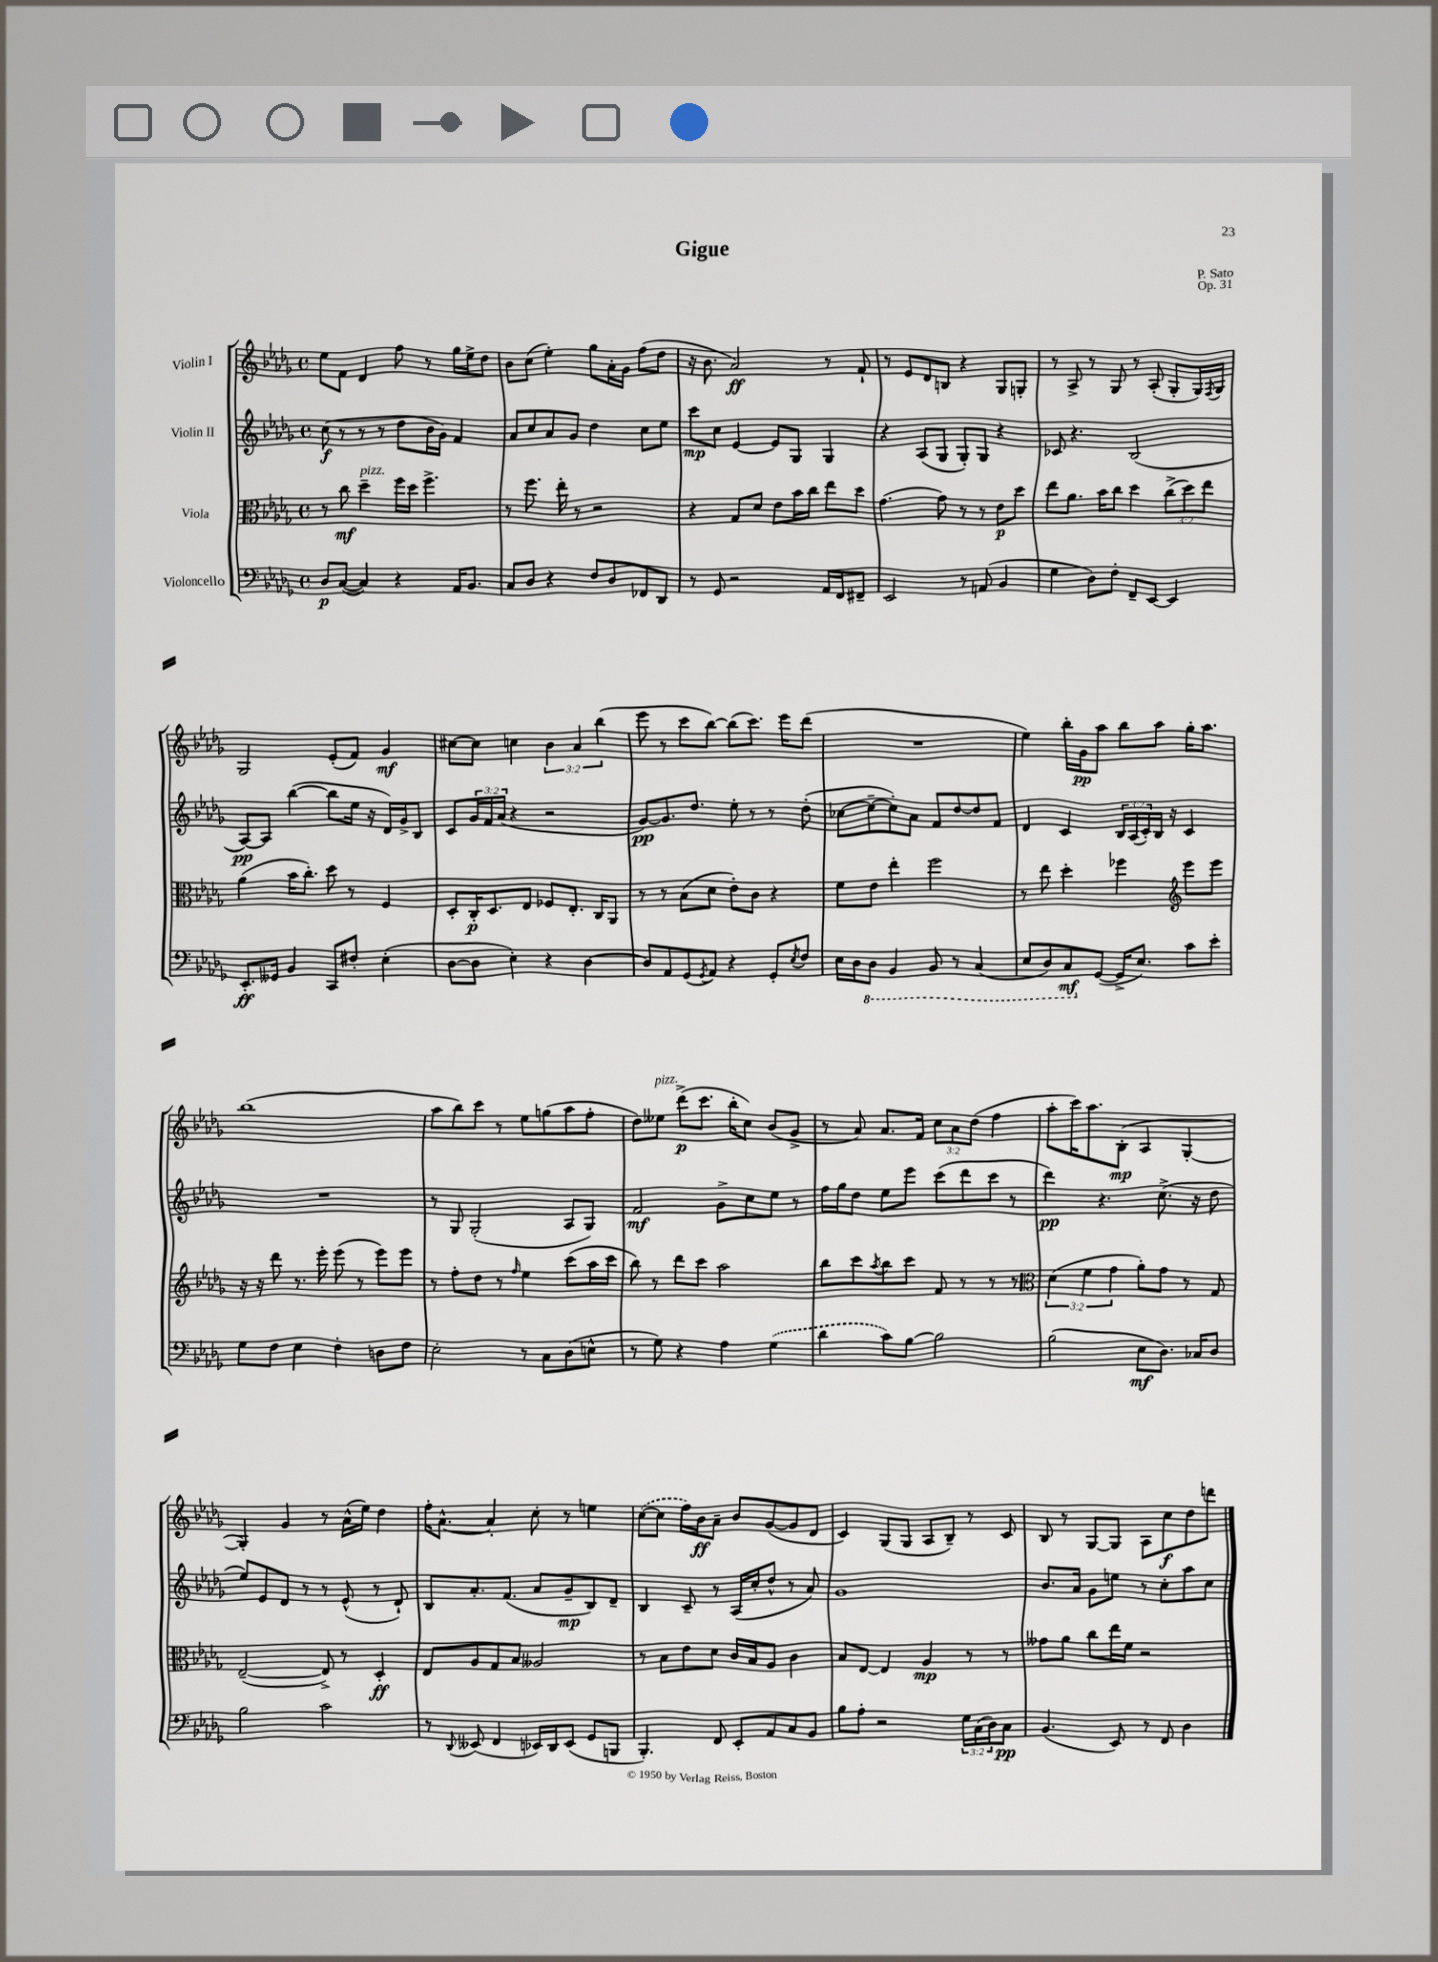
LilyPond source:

\header { title = "Gigue" composer = "P. Sato" opus = "Op. 31" }
<<
\new StaffGroup <<
\new Staff = "s0" \with { instrumentName = "Violin I" } {
    \clef treble \key des \major \defaultTimeSignature \time 4/4 \override Staff.TupletNumber.text = #tuplet-number::calc-fraction-text
    ees''8 f'8 des'4 f''8 r8 ges''16 ees''16-> des''8 |
    bes'8 c''8( ees''4-.) ges''8 aes'16-. ges'16 f''8( des''8 |
    r16 bes'8. aes'2\ff) r8 f'8-! |
    r8 ees'8 des'8 b8 r4 ges8 g8-. |
    r8 aes8-> r8 ges8 r8 aes8-.( ges8-. ges16) \acciaccatura { f8 } ges16 |
    ges2 ees'8-.( f'8) ges'4\mf |
    cis''8~ cis''8 c''4 \tuplet 3/2 { bes'4 aes'4 bes''4( } |
    ees'''8 r8 c'''8 bes''8~) bes''8( c'''8.) ees'''16 des'''8( |
    R1 |
    ees''4) bes''16-. ges'16\pp aes''8 bes''8 aes''8 ges''16-. aes''8. |
    bes''1( |
    aes''8 bes''8) c'''8 r8 ees''8 g''8( aes''8 f''8-. |
    des''8) eeses''8^\markup { \italic "pizz." } des'''8->\p( c'''8. bes''16-. c''8) bes'8( ges'8-> |
    r8 aes'8) aes'8. f'16 \tuplet 3/2 { c''8 aes'8 des''8( } f''4 |
    aes''8-. c'''16) aes''8. bes8-.\mp( aes4 ges4~-. |
    ges4-.) ges'4 r8 aes'16-^( ees''16) des''4 |
    f''16-. aes'8.~-^ aes'4-. c''8-. r8 e''4 |
    \once \slurDashed c''8~( c''8 f''16) bes'16\ff aes'8-- bes'8 ges'8~( ges'8 des'8 |
    c'4) ges8( ges8 aes8 bes8--) r8 c'8 |
    bes8 r8 ges8~ ges8 aes8 c''8\f des''8 d'''8 \bar "|." |
}
\new Staff = "s1" \with { instrumentName = "Violin II" } {
    \clef treble \key des \major \defaultTimeSignature \time 4/4 \override Staff.TupletNumber.text = #tuplet-number::calc-fraction-text
    c''8\f( r8 r8 r8 des''8 bes'16 ges'16) f'4 |
    aes'8 c''8 aes'8 ges'8 des''4 c''8 ees''8 |
    c'''8\mp c''8 ees'4~ ees'8 ges8 ges4 |
    r4 aes8( ges8 ges8-.) ges8 r4 |
    ces'8 r4. bes2( |
    aes8~\pp) aes8 bes''4~( bes''8 ees''16 r16 des'16) ges'16-> bes8 |
    c'8 \tuplet 3/2 { ges'16 f'16 aes'16( } r4 r2 |
    ges'8~\pp) ges'8. des''8. ees''8-. r8 r8 des''8-.( |
    ces''8~ ces''8~-- ces''8-.) aes'8 f'8 des''8~ des''8 f'8 |
    des'4 c'4 \tuplet 3/2 { bes16 aes16( c'16-.) } bes16 r16 c'4 |
    R1 |
    r8 ges8 ges2-.( aes8 ges8) |
    f'2\mf ges'8-> c''8 ees''8 r8 |
    f''16 ges''16 des''8 ees''8 ees'''8 c'''8( des'''8 c'''8 r8 |
    des'''4\pp) r4. c''8.->( r16 des''8 |
    ees''8) ees'8 des'8 r8 r8 ees'8-^( r8 des'8-!) |
    bes8 aes'8.-. f'8.( aes'8 ges'8--\mp bes8) des'8-- |
    bes4 c'8-- r8 aes16( c''16-. des''8-^ r8 aes'8) |
    ges'1 |
    bes'8. aes'16 ges'8 e''8 r8 c''8-. aes''8 c''8 \bar "|." |
}
\new Staff = "s2" \with { instrumentName = "Viola" } {
    \clef alto \key des \major \defaultTimeSignature \time 4/4 \override Staff.TupletNumber.text = #tuplet-number::calc-fraction-text
    r8 c''8\mf des''4--^\markup { \italic "pizz." } f''16 des''16 f''4.-> |
    r8 f''8. ees''16-. r8 r2 |
    r4 ges8 des'8 ees'8 bes'16 c''16 ees''8 des''8 |
    ges'4.~ ges'8 r8 r8 ees'8\p des''8 |
    ees''8 aes'8. bes'16 c''8 des''4 \tuplet 3/2 { c''8->( des''8) ees''8 } |
    aes'4( bes'16 c''8.-.) des''8 r8 f4 |
    des8-. c16-.\p des8. ees8 fes8 ees8.-. c16 aes,8 |
    r8 r8 bes8( des'8 ees'8-.) c'8 r4 |
    f'8 ees'8 ees''4-. f''2 |
    r8 ees''8 des''4-. fes''4 \clef treble ees'''8 ees'''8 |
    r16 r16 des'''8 r8. ees'''16-. ees'''8( r8 ees'''8) ees'''8 |
    r8 f''8-. des''8 r8 \grace { f''16 } ees''4 c'''8( aes''16 c'''16 |
    bes''8) r8 des'''8 c'''8 aes''2 |
    bes''8 c'''8 \acciaccatura { aes''8 } bes''8 c'''8 f'8 r8 r8 r8 |
    \clef alto \tuplet 3/2 { des'4( f'4 ges'4 } aes'8-.) ges'8 r8 ges8 |
    ees2~--( ees8->) r8 des4-.\ff |
    ees8 aes8 ges8 bes8 aeses2 |
    r8 bes8 ees'8 des'8 c'16 bes16 aes8 c'4 |
    bes8 ees8~ ees4 aes4\mp r8 r8 |
    geses'8 aes'8 c''8 ees''16 f'16 r2 \bar "|." |
}
\new Staff = "s3" \with { instrumentName = "Violoncello" } {
    \clef bass \key des \major \defaultTimeSignature \time 4/4 \override Staff.TupletNumber.text = #tuplet-number::calc-fraction-text
    des8\p c8~( c4) r4 aes,16 bes,8. |
    c8 des8 r4 f8 des8 fes,8 des,8 |
    r8 ges,8 r2 aes,16 f,16 fis,8-- |
    ees,2 r8 a,8( bes,4 |
    ges4 des8) f8-. f,8-- ees,8~ ees,4 |
    ees,8.-.\ff geses,16 bes,4 c,8 fis8-. ees4-.( |
    des8~ des8 ees4-.) r4 des4~ |
    des8 aes,8 ges,8( \acciaccatura { ges,8 } aes,8) r4 ges,8-. \acciaccatura { ees8 } f8 |
    ees16 des16 \ottava #-1 des,8 bes,,4 bes,,8 r8 c,4( |
    ees,8 des,8) c,8\mf \ottava #0 ges,8~( ges,16-> ees8.) c'8 ees'8-. |
    ges8 f8 ees4 f4-. d8 f8 |
    ees2-. r8 c8 des8( e8-^ |
    r8 ges8) r4 aes4 \once \slurDashed ges4( |
    des'4 c'8) bes8~ bes2 |
    bes2( ees8\mf des8.) ces16 des8 |
    bes2 c'2 |
    r8 \appoggiatura { des,8 } eeses,8( f,4 ees,16) des,16 ees,8( ges,8 b,,8 |
    bes,,4.-.) f,8 ees,8-. aes,8 c8 bes,8 |
    bes8 aes8-. r2 \tuplet 3/2 { ges16 c16( des16) } c8\pp |
    bes,4.( ees,8) r8 f,8 des4 \bar "|." |
}
>>
>>
\layout { \context { \Score \remove "Bar_number_engraver" } }
